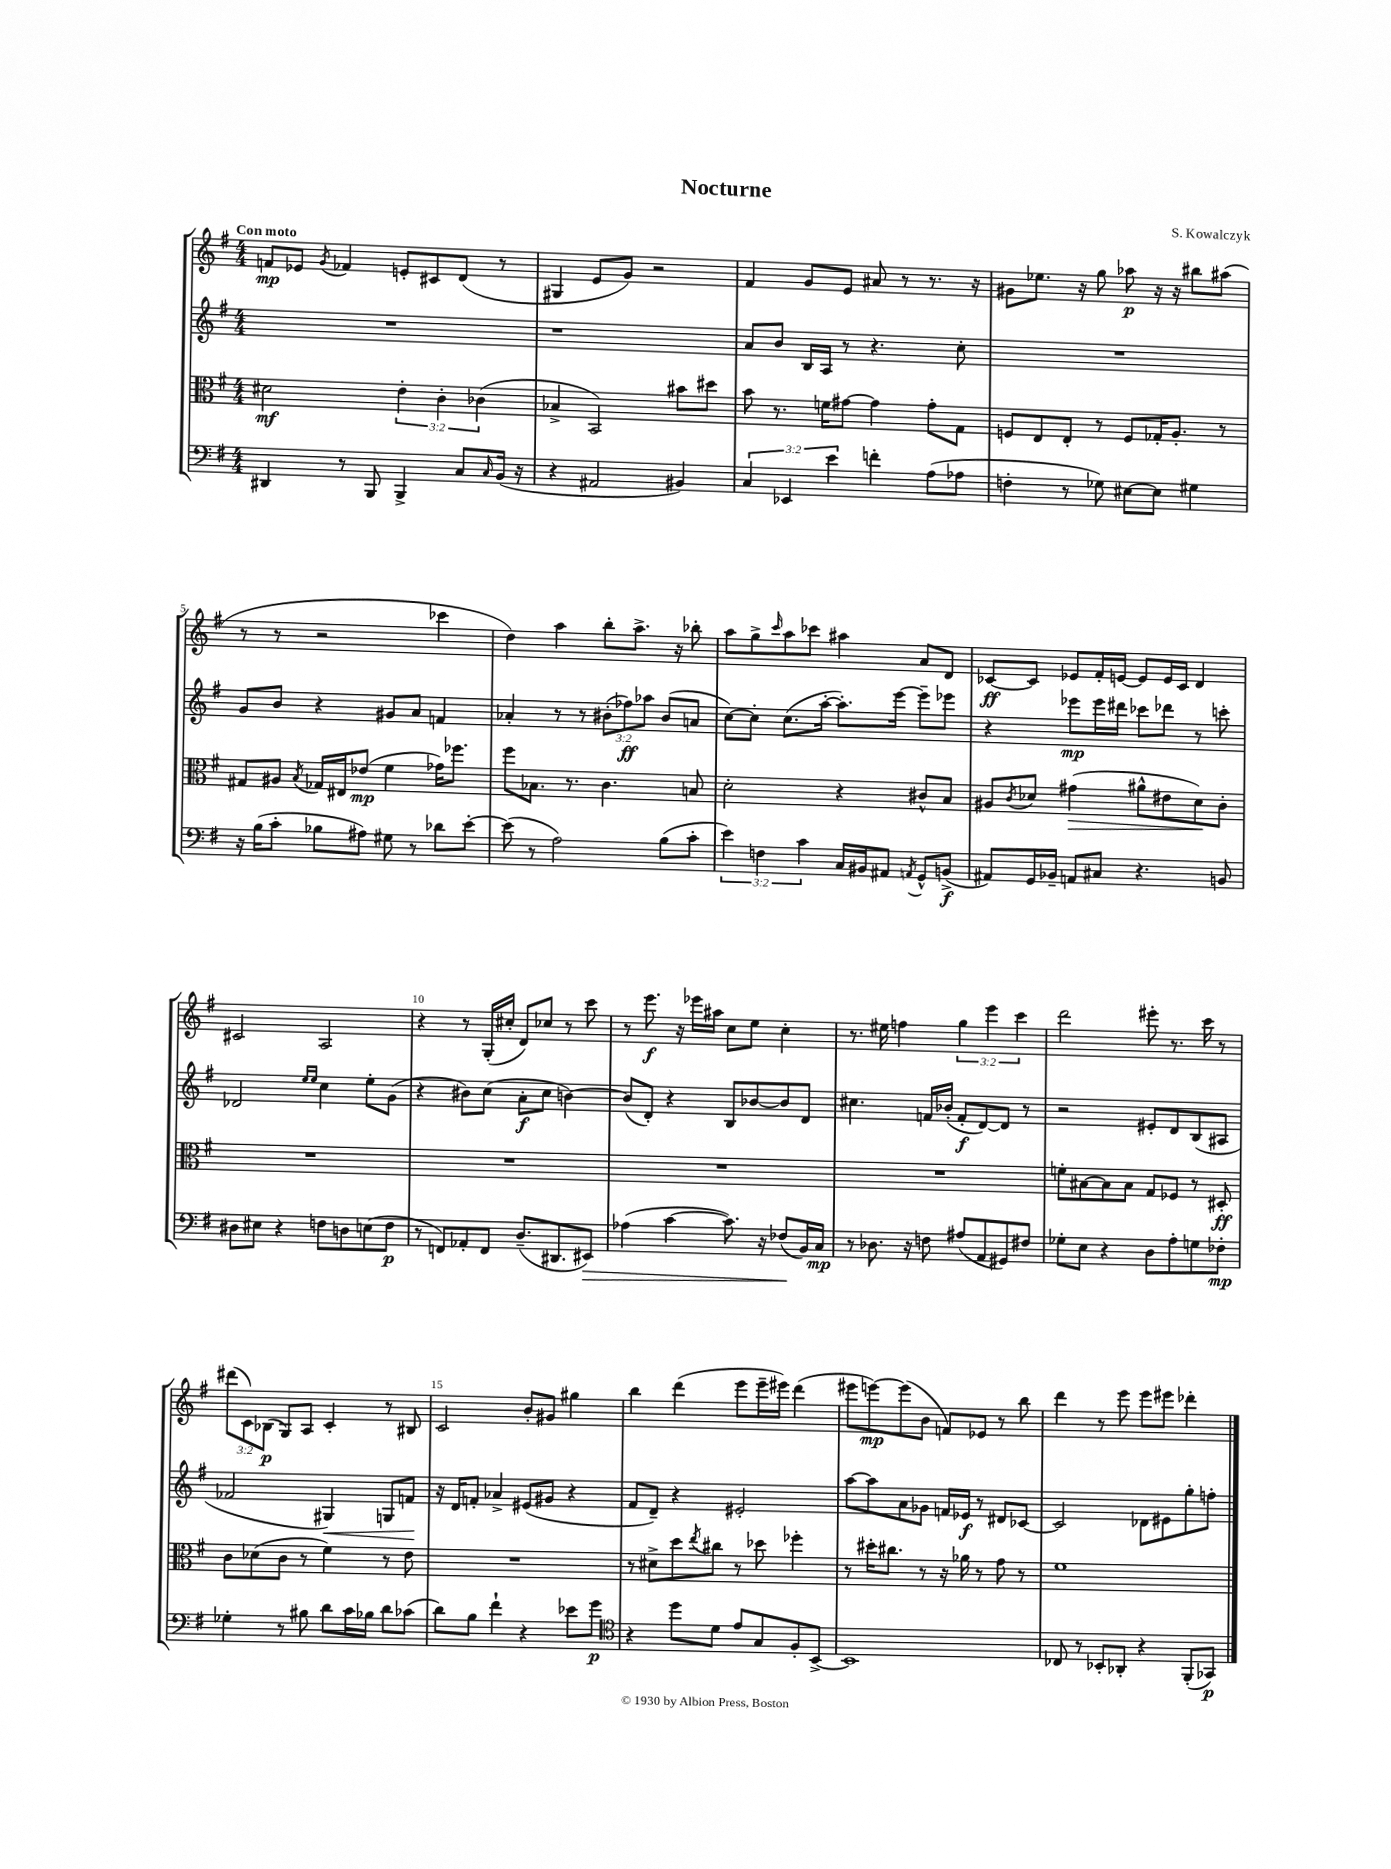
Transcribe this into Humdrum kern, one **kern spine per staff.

**kern	**kern	**kern	**kern
*staff4	*staff3	*staff2	*staff1
*clefF4	*clefC3	*clefG2	*clefG2
*k[f#]	*k[f#]	*k[f#]	*k[f#]
*M4/4	*M4/4	*M4/4	*M4/4
4DD#	2d#	1r	8f
.	.	.	8e-
.	.	.	8qg
8r	.	.	4f-
8BBB	.	.	.
4BBB^	6e'	.	8e'
.	.	.	8c#
.	6c'	.	.
8C	.	.	(8d
.	(6c-	.	.
16qqC	.	.	.
(16BB	.	.	8r
16r	.	.	.
=	=	=	=
4r	4B-^	1r	4G#
2AA#	2BB)	.	8e
.	.	.	8g)
.	.	.	2r
4BB#)	8b#	.	.
.	8dd#	.	.
=	=	=	=
6C	8b	8a	4f#
.	8.r	8b	.
6EE-	.	.	.
.	.	16B	8g
.	16f	16A	.
6e	.	.	.
.	[8g#	8r	8e
4f'	4g#]	4.r	8a#
.	.	.	8r
(8A	8g#'	.	8.r
8A-	8G	8cc'	.
.	.	.	16r
=	=	=	=
4F'	8F	1r	8g#
.	8E	.	8.ee-
8r	8E'	.	.
.	.	.	16r
8G-)	8r	.	8gg
[8E#	8F	.	8aa-
8E#]	16G-'	.	16r
.	8.A'	.	16r
4G#	.	.	8bb#
.	8r	.	(8aa#
=	=	=	=
16r	8G#	8g	8r
(16B	.	.	.
8c'	8A#	8b	8r
.	8qB	.	.
8B-	16G-	4r	2r
.	16E#	.	.
8A#)	(8e-	.	.
8G#	4f#	8g#	.
8r	.	8a	.
8d-	16g-)	4f	4ccc-
.	8.ff-	.	.
[8e'	.	.	.
=	=	=	=
(8e]	8ff#	4a-'	4dd)
8r	8.B-	.	.
2A)	.	8r	4aa
.	8.r	.	.
.	.	8r	.
.	4.c	(12b#'	8bb'
.	.	12ff-)	.
.	.	.	8.aa^
.	.	12aa-	.
(8B	.	(8b#	.
.	.	.	16r
8c'	8B	8a	8bb-'
=	=	=	=
6e)	2d'	[8cc)	8aa
.	.	8cc']	8gg^
6F	.	.	.
.	.	.	16qqccc
.	.	(8.cc	8aa
6c	.	.	.
.	.	.	8ccc-
.	.	[16aa'	.
16C	4r	8.aa'])	4aa#
16BB#	.	.	.
8AA#	.	.	.
.	.	[16eee	.
8qAA	.	.	.
8GG^^	8c#^^	8eee~]	8a
(8BB^	8B	8eee-	8d
=	=	=	=
8AA#)	8A#	4r	[8c-
.	8qc	.	.
16GG	8d-	.	8c-]
16BB-~	.	.	.
8AA	(4g#	8eee-	8e-
8C#	.	16eee-	16f#'
.	.	16ddd#	[16e
4.r	8a#^^	8ccc-	8e]
.	8e#	8ddd-	16e
.	.	.	16c-
.	8d-)	8r	4d
8BB	8c'	8ccc'	.
=	=	=	=
8D#	1r	2d-	2c#
8E#	.	.	.
4r	.	.	.
.	.	16qqee	.
.	.	16qqee	.
8F	.	4cc	2A
8D	.	.	.
(8E	.	8ee'	.
8F	.	(8g	.
=	=	=	=
8r	1r	4r	4r
8FF)	.	.	.
8AA-'	.	8b#)	8r
8FF	.	(8cc	(16G'
.	.	.	16cc#'
(8.D~	.	8a'	8d)
.	.	8cc	8cc-
8.DD#	.	.	.
.	.	[4b)	8r
8EE#)	.	.	8ccc
=	=	=	=
(4A-	1r	(8b]	8r
.	.	8d')	8.eee
[4c	.	4r	.
.	.	.	16r
.	.	.	16eee-
.	.	.	16aa#
8.c])	.	8B	8cc
.	.	[8b-	8ee
16r	.	.	.
(8F-	.	8b-]	4cc'
16BB)	.	8d	.
16C	.	.	.
=	=	=	=
8r	1r	4.cc#	8.r
8.D-	.	.	.
.	.	.	16ee#
.	.	.	4ff
16r	.	.	.
8F	.	16f	.
.	.	(16b-'	.
(8A#	.	8f'	6gg
8AA	.	[8d)	.
.	.	.	6eee
8GG#)	.	8d]	.
.	.	.	6ccc
8F#	.	8r	.
=	=	=	=
8G-'	8f'	2r	2ddd
8E	[8B#	.	.
4r	8B#]	.	.
.	8B#	.	.
8D	8G	8e#'	8eee#'
8A'	8F-	8d	8.r
8G	8r	(8B	.
.	.	.	16ccc
8F-'	8D#'	8A#	8r
=	=	=	=
4G-'	8c	2f-	(12ddd#
.	.	.	12c)
.	(8d-	.	.
.	.	.	(12B-
8r	8c	.	8G)
8B#	8r	.	8A
8d	4f#)	4G#)	4c'
16c	.	.	.
16B-	.	.	.
8d	8r	8G	8r
(8c-	8e	8f	8B#
=	=	=	=
8d)	1r	16r	2c
.	.	16d	.
8B	.	8f'	.
4f#`	.	4a-^	.
4r	.	(8e#	8b'
.	.	8g#	8g#
8e-	.	4r	4gg#
8g	.	.	.
=	=	=	=
*clefC4	*	*	*
4r	8r	8f#	4bb
.	8d#^	8d~)	.
8dd	8dd	4r	(4ddd
.	8qee	.	.
8d	8cc#	.	.
8e	8r	2e#'	8eee
8G	8dd-	.	16eee~
.	.	.	16eee#)
8F#'	4ff-'	.	(4ddd
[8BB^	.	.	.
=	=	=	=
1BB]	8r	[8aa	8eee#
.	16dd#'	8aa]	[8eee)
.	8.cc#	.	.
.	.	8a	(8eee]
.	8r	8g-	8b
.	16r	16f	8f)
.	16a-	16e-	.
.	8r	8r	8e-
.	8g	8d#	8r
.	8r	[8c-	8bb
=	=	=	=
8C-	1f#	2c-]	4ddd
8r	.	.	.
8BB-'	.	.	8r
8AA-'	.	.	8eee
4r	.	8d-	8eee
.	.	8e#	8eee#
(8FF#'	.	8gg'	4ddd-'
8GG-)	.	8ff'	.
==	==	==	==
*-	*-	*-	*-
